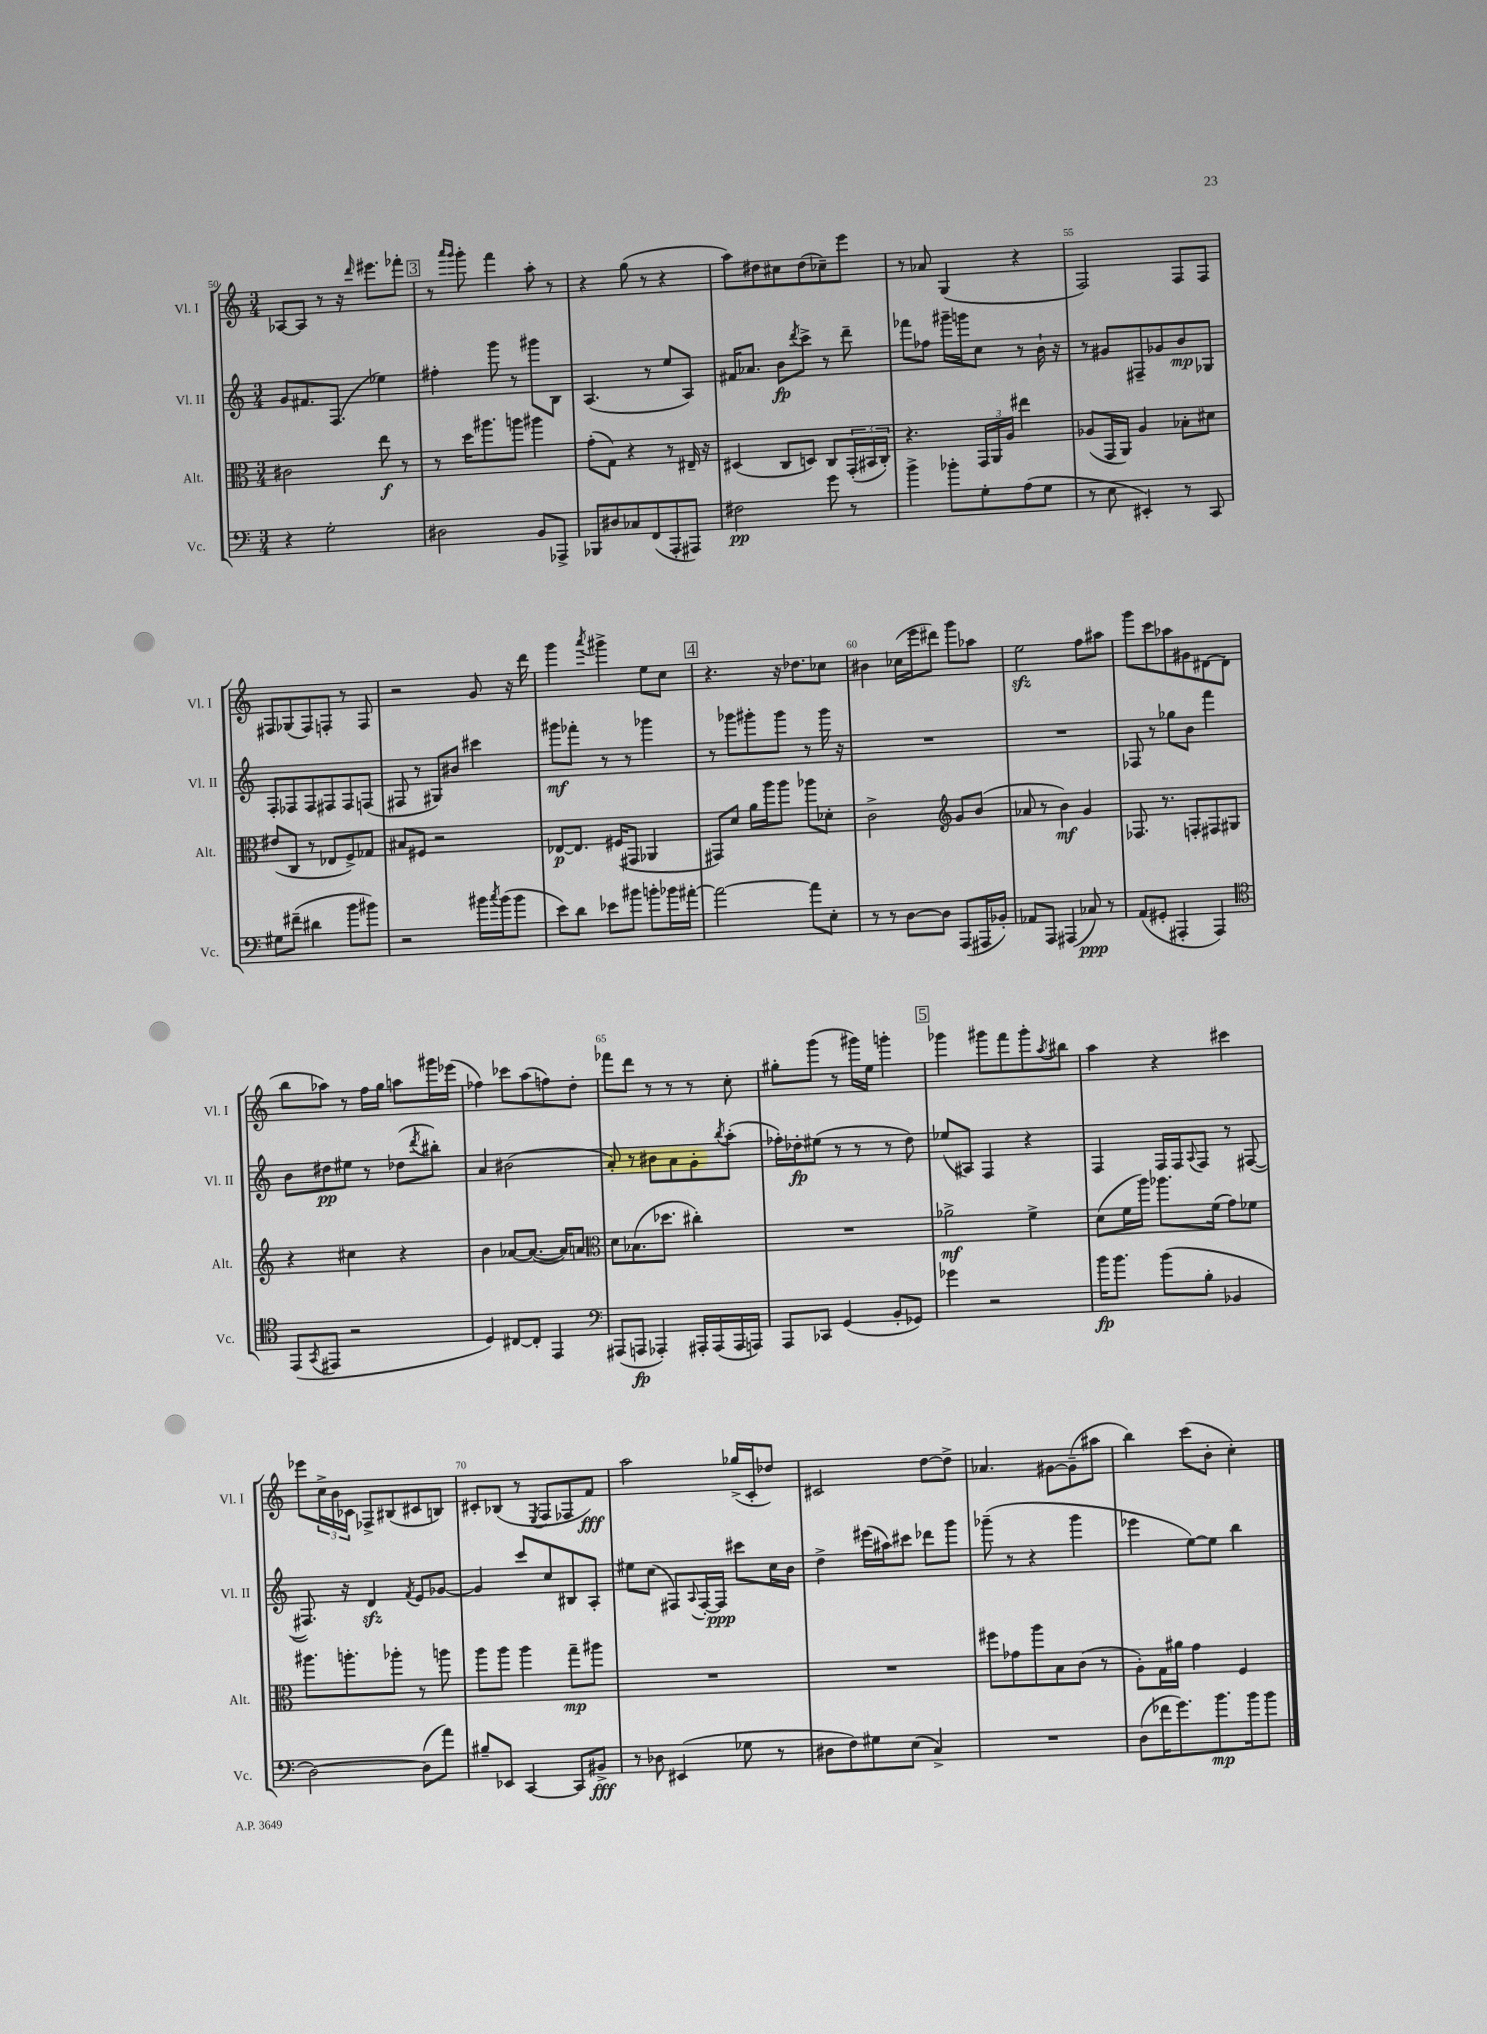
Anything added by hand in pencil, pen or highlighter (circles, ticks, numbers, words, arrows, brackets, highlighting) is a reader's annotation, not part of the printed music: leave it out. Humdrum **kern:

**kern	**kern	**kern	**kern
*staff4	*staff3	*staff2	*staff1
*clefF4	*clefC3	*clefG2	*clefG2
*k[]	*k[]	*k[]	*k[]
*M3/4	*M3/4	*M3/4	*M3/4
4r	2c#	8g	[8A-
.	.	8.f#	8A-]
2G'	.	.	8r
.	.	(8.F	.
.	.	.	16r
.	.	.	16qqddd
.	.	.	8.eee#
.	8ee	4ee-)	.
.	8r	.	8fff-'
=	=	=	=
2D#	8r	4ff#'	8r
.	.	.	16qqaaa
.	.	.	16qqggg
.	16dd	.	8ggg'
.	8.aa#	.	.
.	.	8ggg	4fff
.	8aa	8r	.
8BB	4aa#	8ggg#	8aa'
8AAA-^	.	8B	8r
=	=	=	=
8BBB-	(8g'	(4.A	4r
8D#	8G)	.	.
8C-	4r	.	(8gg
(8FF	.	8r	8r
8AAA'	8r	8ee	4r
8AAA#)	16E#~	8A)	.
.	16r	.	.
=	=	=	=
2F#	(4D#	16f#	8aa)
.	.	8.a-	.
.	.	.	8dd#
.	8C	8b	8cc#
.	.	8qddd	.
.	8D)	8ccc^	(8dd#
8g	8C	8r	8cc-~)
8r	(24GG'	8ddd~	8eee
.	24BB#	.	.
.	24C')	.	.
=	=	=	=
4b^	4.r	8fff-	8r
.	.	8ff-	8a-
8b-'	.	16ggg#~	(4G
.	.	16ggg	.
8G'	24GG	8cc	.
.	24AA	.	.
.	24A	.	.
(8A	4ee#	8r	4r
8G	.	16b`	.
.	.	16r	.
=	=	=	=
8r	(8A-	8r	2F)
8E	16GG	8g#	.
.	16AA)	.	.
4EE#')	4A-	8F#~	.
.	.	8g-	.
8r	8B-'	8b	8F
8CC	8d#	8G-	8F
=	=	=	=
8G#	(8e#	8F'	8F#
(8f#~	8C	8F-	(8G-
4d#	8r	8F-	8F#)
.	8E-	8F#	8F'
8b	8F^)	8F#	8r
8b#)	8G-	(8F	8F
=	=	=	=
2r	8B#	8F#	2r
.	8F#	8r	.
.	2r	8G#)	.
.	.	8b#	.
16b#	.	4ccc#	8g
8qcc	.	.	.
(16b#	.	.	.
8b#	.	.	16r
.	.	.	16ddd
=	=	=	=
8e)	[8E-	8ggg#	4ggg
8d	8.E-]	8fff-'	.
.	.	.	8qaaa
8e-	.	8r	4ggg#^
.	(16F#	.	.
8b#	8GG#	8r	.
8b'	4AA-	4ggg-	8ee
16b-	.	.	8cc
[16a#'	.	.	.
=	=	=	=
2a#_	8GG#)	8r	4.r
.	8d	8ggg-	.
.	16a	8ggg#'	.
.	16aa	.	.
.	8aa	8ggg#	16r
.	.	.	8.dd-
8a#]	8aa-	8r	.
8E'	8d-'	16ggg#	8cc-
.	.	16r	.
=	=	=	=
8r	2c^	2.r	4b#
8r	.	.	.
[8D	.	.	(16cc-
.	.	.	16eee
8D]	.	.	8ddd#)
*	*clefG2	*	*
(8AAA	8g	.	8ggg
16AAA#	(8b	.	8aa-
16BB-')	.	.	.
=	=	=	=
8AA-	8a-	2.r	2ee
8AAA	8r	.	.
(4AAA#	4b)	.	.
8C-)	4g	.	8ff
8r	.	.	8aa#
=	=	=	=
(8AA	8.F-	8F-	8ggg
8GG#'	.	8r	8ccc
.	8.r	.	.
4AAA#'	.	8gg-	8aa-
.	8F'	8b	8g#
4AAA#)	8F#	4fff	[8d#
.	8G#	.	(8d#]
=	=	=	=
*clefC4	*	*	*
(8EE	4r	8b	8bb
8qGG	.	.	.
8EE#	.	8dd#	8aa-)
2r	4cc#	8ee#	8r
.	.	8r	16ff
.	.	.	16gg
.	4r	(8dd-	8aa
.	.	8qddd	.
.	.	8bb#')	16ggg#
.	.	.	(16eee-
=	=	=	=
4D)	4b	4a	4ff-)
[8C#	[8a-	(2b#	8ccc-
8C#']	(8.a-_	.	(8aa
4EE	.	.	8ff)
.	16a-])	.	.
.	8a	.	8dd'
=	=	=	=
*clefF4	*clefC3	*	*
(8AAA#	8d	8a')	8fff-
8AAA	(8.B-	8r	8ddd
4AAA-')	.	8b#	8r
.	8.dd-	.	.
.	.	8a	8r
16AAA#'	4cc#')	8g'	8r
(16AAA#	.	.	.
.	.	8qbb	.
16AAA#	.	(8aa'	8cc'
16AAA)	.	.	.
=	=	=	=
8AAA	2.r	16ff-')	8gg#'
.	.	16dd-'	.
8CC-	.	(8ee#	(8ggg
(4GG	.	8r	8r
.	.	8r	16ggg#)
.	.	.	16ee
8BB'	.	8r	4ggg'
8GG-)	.	8dd-)	.
=	=	=	=
4g-	2a-^	(8ee-	4ggg-
.	.	8A#)	.
2r	.	4F	8ggg#
.	.	.	8fff
.	4f^	4r	8ggg#'
.	.	.	8qaa
.	.	.	8bb#
=	=	=	=
16b	(8d	4F	4aa
8.b	.	.	.
.	16f	.	.
.	16aa)	.	.
(8b	8.aa-	16F	4r
.	.	16F	.
.	.	8qqA	.
8B'	.	8F	.
.	(16f	.	.
4BB-	8g)	8r	4ccc#
.	8f-	([8F#	.
=	=	=	=
[2D)	8.aa#	8.F#])	8eee-
.	.	.	24cc^
.	.	.	24b
.	8.aa'	16r	.
.	.	.	24c-
.	.	4d	8F-^
.	8aa-'	.	(8B#
.	.	8qf	.
(8D]	8r	8e	8c#
8a)	8aa	[8g-	8B)
=	=	=	=
8B#~	8aa	4g-]	8c#'
8EE-	8aa	.	(8B-
[4CC	4aa	8ccc	8r
.	.	.	8qE
.	.	8cc	8F
8CC]	8gg~	8B#	8F-
8BB#^	8aa#	8A'	8f)
=	=	=	=
8r	2.r	8ee#	2aa
8D-	.	(8cc	.
(4EE#	.	8F#)	.
.	.	8qqA	.
.	.	[16F#'	.
.	.	16F#]	.
8G-	.	8ccc#	(16gg-^
.	.	.	16c'
8r	.	16cc	8dd-)
.	.	16b	.
=	=	=	=
8D#	2.r	4dd^	2c#
8F)	.	.	.
8G#	.	(16eee#	.
.	.	16aa#)	.
(8E	.	8ccc#	.
4C^)	.	8ddd-	[8dd
.	.	8ggg	8dd^]
=	=	=	=
2.r	8ff#	(8ggg-~	4.a-
.	8g-	8r	.
.	8aa	4r	.
.	8B	.	[8g#
.	(8c	4ggg-	(8g#~]
.	8r	.	8aa#
=	=	=	=
(8D	8A')	4eee-	4bb)
16f-	16G	.	.
8.g)	16a#	.	.
.	4g	[8ee)	(8ccc
8.b	.	8ee]	8b'
.	4F	4bb	4cc')
16b	.	.	.
8b	.	.	.
==	==	==	==
*-	*-	*-	*-
